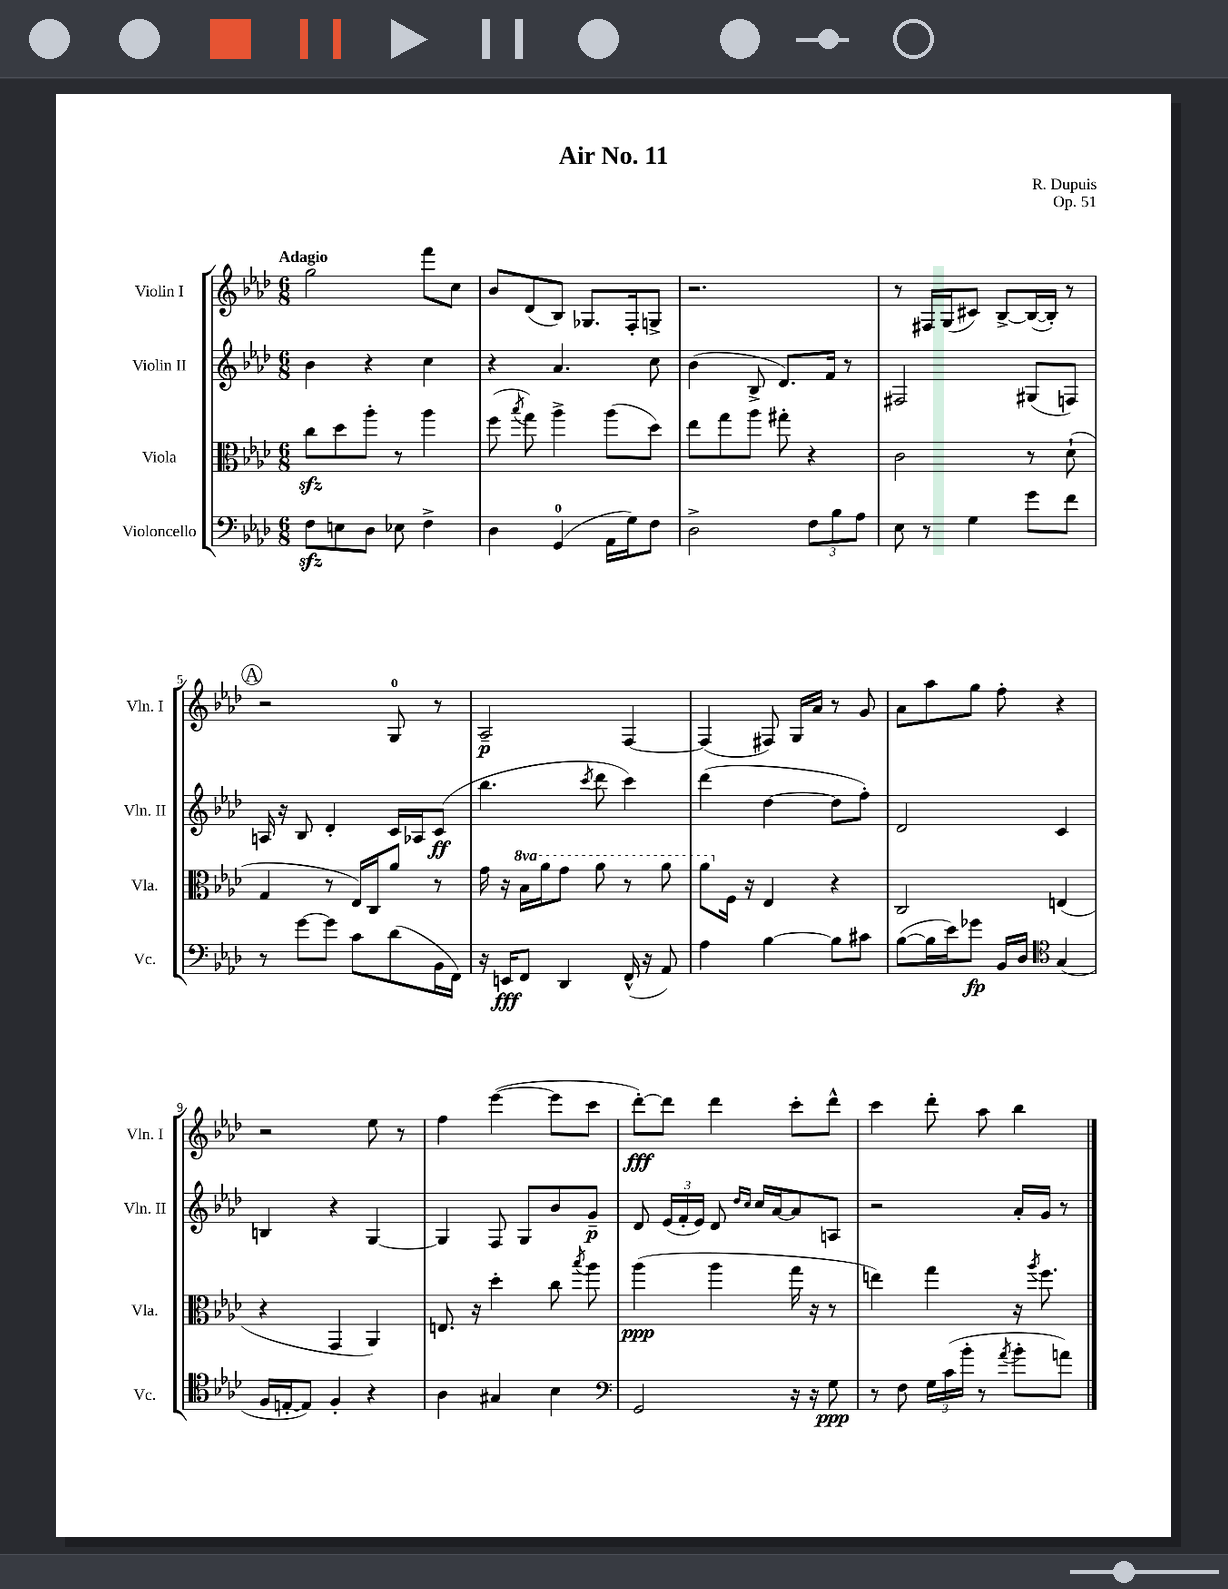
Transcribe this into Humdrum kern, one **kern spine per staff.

**kern	**kern	**kern	**kern
*staff4	*staff3	*staff2	*staff1
*clefF4	*clefC3	*clefG2	*clefG2
*k[b-e-a-d-]	*k[b-e-a-d-]	*k[b-e-a-d-]	*k[b-e-a-d-]
*M6/8	*M6/8	*M6/8	*M6/8
8F	8cc	4b-	2gg
8E	8dd-	.	.
8D-	8aa-'	4r	.
8E-	8r	.	.
4F^	4aa-	4cc	8fff
.	.	.	8cc
=	=	=	=
4D-	(8ff	4r	8b-
.	8qbb-	.	.
.	8gg)	.	(8d-
(4GG	4aa-^	4.a-	8B-)
.	.	.	8.G-
16AA-	(8aa-	.	.
16G)	.	.	16F'
8F	8dd-)	8cc	8G^
=	=	=	=
2D-^	8ee-	(4b-	2.r
.	8gg	.	.
.	8aa-	8B-^	.
.	8gg#'	8.d-)	.
12F	4r	.	.
.	.	16f	.
12B-	.	.	.
.	.	8r	.
12A-	.	.	.
=	=	=	=
8E-	2c	2F#	8r
8r	.	.	16F#
.	.	.	(16G
4G	.	.	8c#)
.	.	.	[8B-^
8g	8r	(8G#	(16B-_
.	.	.	16B-'])
8f	(8d-`	8F)	8r
=	=	=	=
8r	4G	16A	2r
.	.	16r	.
[8g	.	8B-	.
8g]	8r	4d-'	.
8c	16E-)	.	.
.	16C	.	.
(8d-	8a-	16c	8G
.	.	16A-	.
16BB-	8r	(8c	8r
16FF)	.	.	.
=	=	=	=
16r	16g	4.bb-	2A-~
16EE	16r	.	.
8FF	16b-	.	.
.	16aa-	.	.
4DD-	8gg	.	.
.	.	8qccc	.
.	8aa-	8ddd-	.
(16FF^^	8r	4ccc)	[4F
16r	.	.	.
8AA-)	8aa-	.	.
=	=	=	=
4A-	8aa-	(4ddd-	(4F]
.	16F	.	.
.	16r	.	.
[4B-	4E-	[4dd-	8F#)
.	.	.	16G
.	.	.	16a-
8B-]	4r	8dd-]	8r
8c#	.	8ff')	8g
=	=	=	=
([8B-	2C	2d-	8a-
16B-]	.	.	8aa-
16e-)	.	.	.
8g-	.	.	8gg
16BB-	.	.	8ff'
16D-	.	.	.
*clefC4	*	*	*
(4G	(4E	4c	4r
=	=	=	=
16F	4r	4B	2r
[16E'	.	.	.
8E])	.	.	.
4F'	4GG	4r	.
4r	4AA-)	[4G	8ee-
.	.	.	8r
=	=	=	=
4A-	8.E	4G]	4ff
.	16r	.	.
4G#	4dd-'	8F	([4eee-
.	.	8G	.
4B-	8cc	8b-	8eee-]
.	8qbb-	.	.
.	8aa-	8g~	8ccc
=	=	=	=
*clefF4	*	*	*
2GG	(4aa-	8d-	[8ddd-')
.	.	(24e-	8ddd-]
.	.	24f'	.
.	.	24e-)	.
.	4aa-	8d-	4ddd-
.	.	16qqdd-	.
.	.	16qqcc	.
.	.	16cc	.
.	.	[16a-	.
16r	16gg	8a-]	8ccc'
16r	16r	.	.
8G	8r	8A	8ddd-^^
=	=	=	=
8r	4ee)	2r	4ccc
8F	.	.	.
24G	4gg	.	8ddd-'
(24c	.	.	.
24b-'	.	.	.
8r	.	.	8aa-
8qa-	.	.	.
8b-'	16r	16a-'	4bb-
.	8qaa-	.	.
.	8.ff	16g	.
8a)	.	8r	.
==	==	==	==
*-	*-	*-	*-
